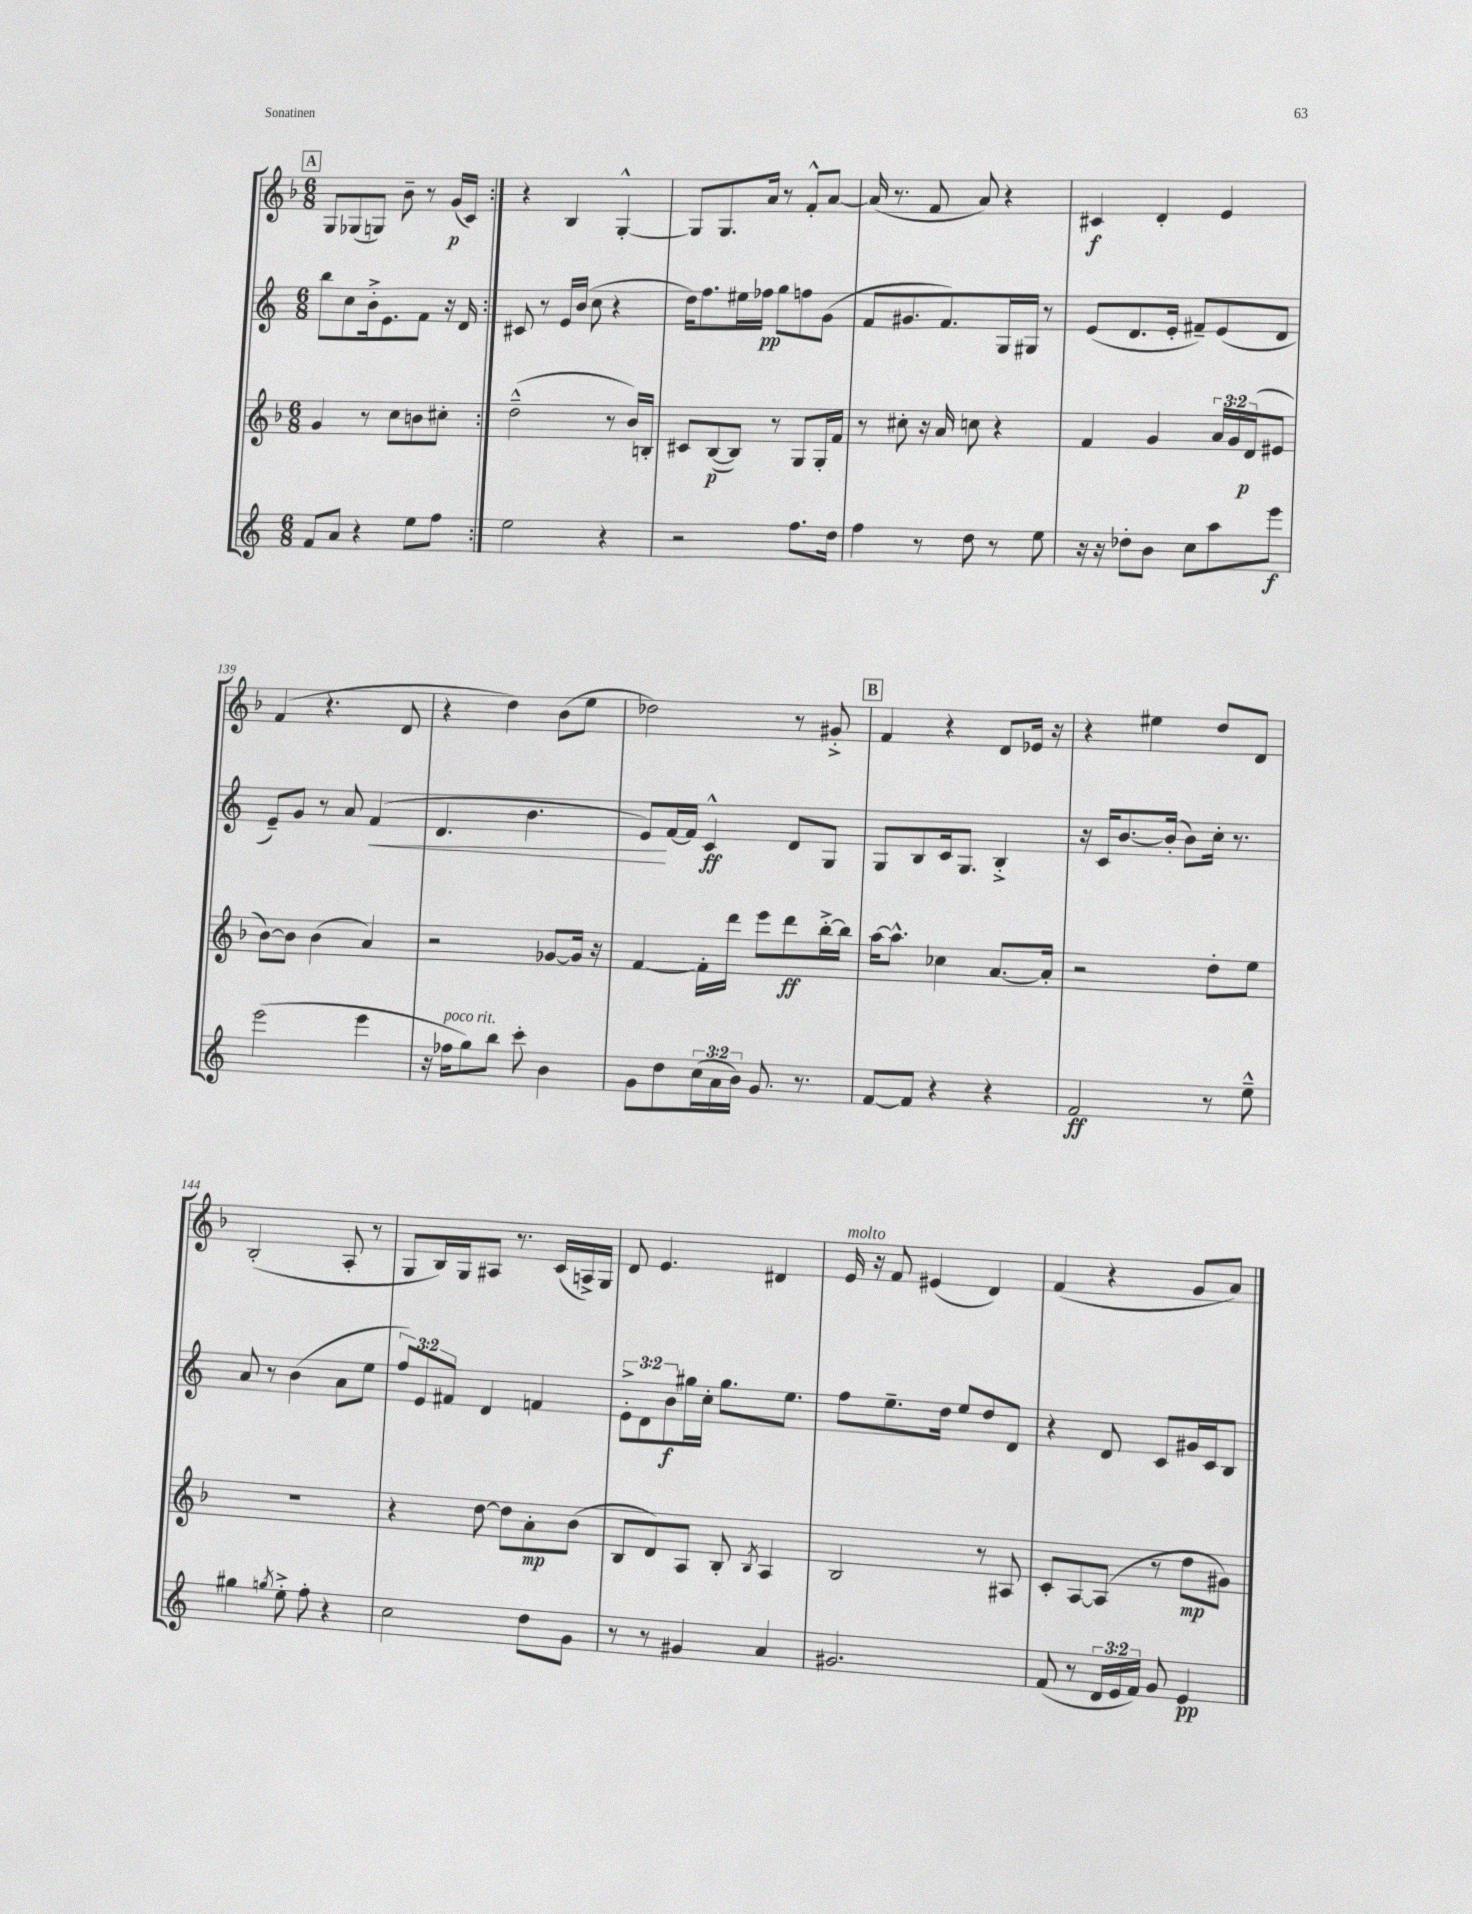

**kern	**kern	**kern	**kern
*staff4	*staff3	*staff2	*staff1
*clefG2	*clefG2	*clefG2	*clefG2
*k[]	*k[b-]	*k[]	*k[b-]
*M6/8	*M6/8	*M6/8	*M6/8
8f	4g	8bb	8G
8a	.	8cc	(8G-
4r	8r	16b'^	8G)
.	.	8.e	.
.	8cc	.	8b-~
8ee	8b	8f	8r
8ff	8cc#'	16r	(16g
.	.	16d	16c)
=:|!	=:|!	=:|!	=:|!
2ee	(2dd~^^	8c#	4r
.	.	8r	.
.	.	16e	4B-
.	.	(16b	.
.	.	8cc	.
4r	8r	4r	[4G'^^
.	16b-)	.	.
.	16B'	.	.
=	=	=	=
2r	8c#	16dd)	8G]
.	.	8.ff	.
.	([8B-	.	8.G
.	8B-])	16ee#	.
.	.	16ff-	16a
.	8r	8gg	8r
8.ff	8G	8ff	8f'^^
.	16G'	(8g	[8a
16dd	16f	.	.
=	=	=	=
4ff	8r	8f	(16a]
.	.	.	8.r
.	8cc#'	8.g#	.
8r	16r	.	8f
.	16a	8.f)	.
8dd	8cc	.	8a)
8r	4r	16G	4r
.	.	16G#	.
8ee	.	8r	.
=	=	=	=
16r	4f	(8e	4c#
16r	.	.	.
8dd-'	.	8.d	.
8b	4g	.	4d'
.	.	16e'	.
8cc	.	8f#~)	.
8aa	24a	(8e	4e
.	24g	.	.
.	(24d	.	.
8eee	8e#	8d	.
=	=	=	=
(2eee	[8b-)	8e~)	(4f
.	8b-]	8g	.
.	(4b-	8r	4.r
.	.	8a	.
4eee	4a)	(4f	.
.	.	.	8d
=	=	=	=
16r	2r	4.d	4r
16ff-	.	.	.
8gg)	.	.	.
8bb	.	.	4dd)
8ccc'	.	4.b	.
4b	[8g-	.	(8b-
.	16g-]	.	8ee
.	16r	.	.
=	=	=	=
8g	[4f	8e)	2dd-)
8dd	.	[16f	.
.	.	16f]	.
(24cc	16f']	4c^^	.
24a	.	.	.
.	16ddd	.	.
24b)	.	.	.
8.g	8eee	.	.
.	8ddd	8d	8r
8.r	.	.	.
.	[16bb-'^	8G	8g#'^
.	16bb-]	.	.
=	=	=	=
[8f	[16aa	8G	4f
.	8.aa^^]	.	.
8f]	.	8B	.
4r	4cc-	16c	4r
.	.	8.G	.
4r	[8.a	4B'^	8d
.	.	.	16e-
.	16a']	.	16r
=	=	=	=
2f	2r	16r	4r
.	.	16c	.
.	.	[8.b	.
.	.	.	4ee#
.	.	(16b']	.
.	.	8b)	.
8r	8dd'	16cc'	8dd
.	.	8.r	.
8ee~^^	8ee	.	8d
=	=	=	=
4gg#	2.r	8a	(2B-'
.	.	8r	.
8qgg	.	.	.
8ee'^	.	(4b	.
8ff'	.	.	.
4r	.	8a	8A'
.	.	8ee	8r
=	=	=	=
2cc	4r	12ff)	8G
.	.	12e	.
.	.	.	16B-)
.	.	12f#	.
.	.	.	16G
.	[8dd	4d	8A#
.	8dd]	.	8.r
8dd	8a'	4f	.
.	.	.	(16c
8g	(8b-	.	16A^)
.	.	.	16G
=	=	=	=
8r	8B-	12e'^	8d
.	.	12d	.
8r	8d)	.	4.e
.	.	12b	.
4g#	8A	16gg#	.
.	.	16cc'	.
.	8B-'	8.gg#	.
.	8qB-	.	.
4a	4A	.	4d#
.	.	8.ee	.
=	=	=	=
2.g#	2B-	8ff	16e
.	.	.	16r
.	.	8.ee~	8f
.	.	.	(4e#
.	.	16dd	.
.	.	8ee	.
.	8r	8dd	4d)
.	8A#	8d	.
=	=	=	=
(8f	8c'	4r	(4f
8r	[8A	.	.
24d	(8A]	8d	4r
24e	.	.	.
24f)	.	.	.
8g	8r	8c	.
4e	8dd	16g#	8g
.	.	16c	.
.	8g#)	8B	8a)
==	==	==	==
*-	*-	*-	*-
